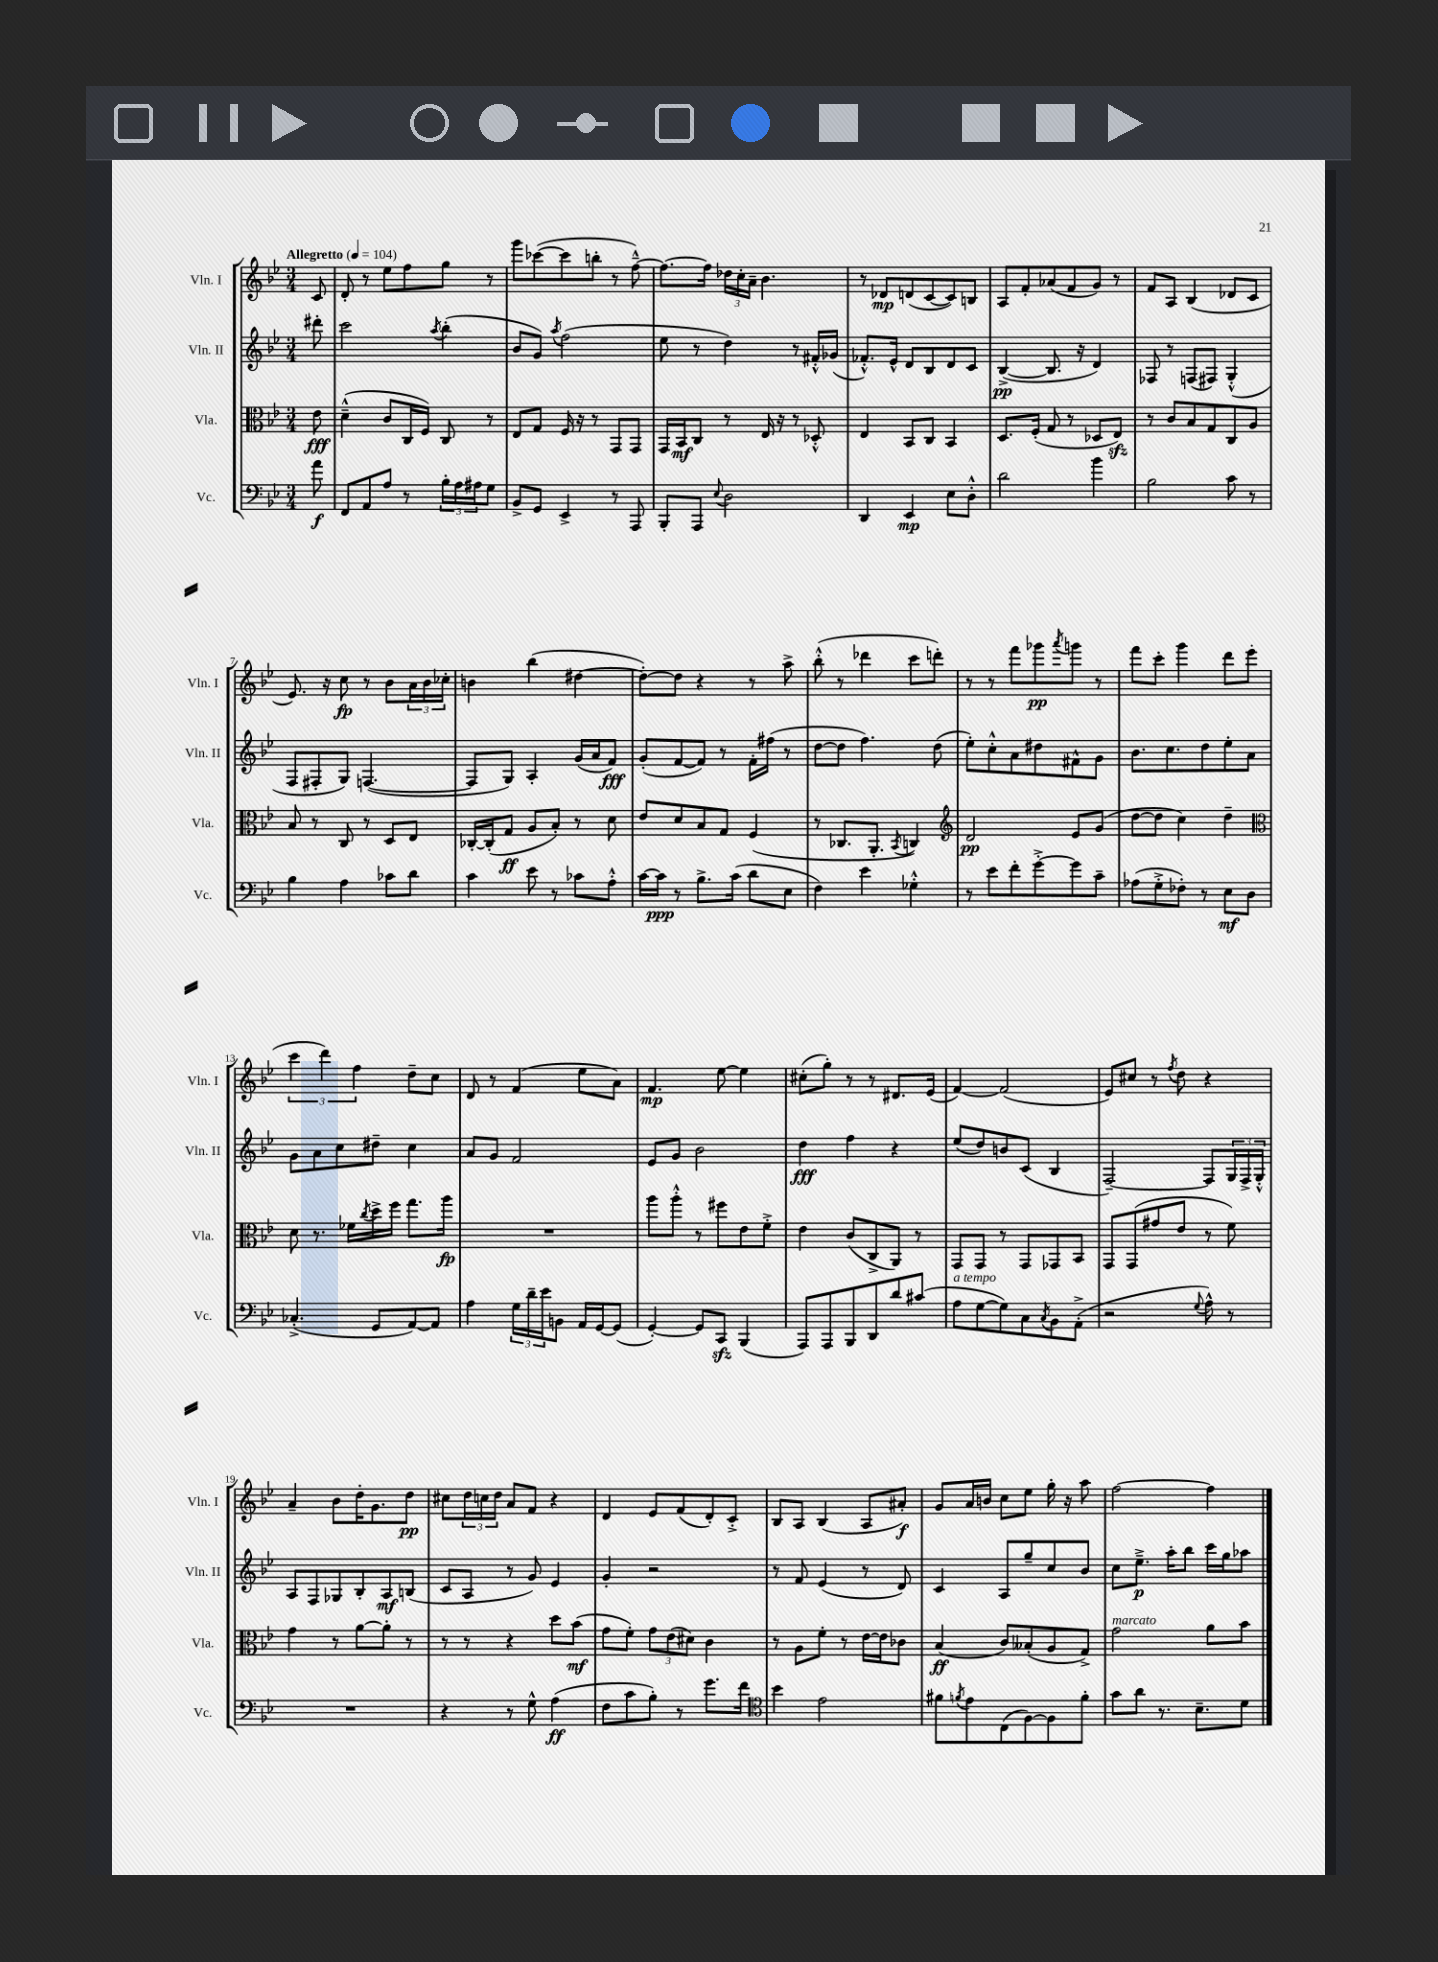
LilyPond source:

<<
\new StaffGroup <<
\new Staff = "s0" \with { instrumentName = "Vln. I" shortInstrumentName = "Vln. I" } {
    \clef treble \key bes \major \numericTimeSignature \time 3/4 \partial 8 \tempo "Allegretto" 4 = 104
    c'8 |
    d'8-. r8 ees''8 f''8 g''8 r8 |
    g'''8 ces'''8~( ces'''8 b''8-. r8 f''8~---^) |
    f''8.~ f''16 \tuplet 3/2 { des''16 c''16-. a'16-- } bes'4. |
    r8 des'8\mp d'8( c'8~ c'8) b8 |
    a8 f'8-. aes'8( f'8 g'8) r8 |
    f'8 a8 bes4( des'8 c'8 |
    ees'8.) r16 c''8\fp r8 bes'8 \tuplet 3/2 { a'16 bes'16 ces''16-. } |
    b'4 bes''4( dis''4~ |
    dis''8~-.) dis''8 r4 r8 a''8-> |
    bes''8-.-^( r8 des'''4 c'''8 d'''8-.) |
    r8 r8 f'''8 ges'''8\pp \acciaccatura { a'''8 } g'''8 r8 |
    f'''8 c'''8-. g'''4 d'''8 ees'''8( |
    \tuplet 3/2 { c'''4 d'''4) f''4 } d''8-- c''8 |
    d'8 r8 f'4( ees''8 a'8) |
    f'4.\mp ees''8~ ees''4 |
    cis''8-.( g''8-.) r8 r8 dis'8. ees'16( |
    f'4~) f'2( |
    ees'8) cis''8 r8 \acciaccatura { f''8 } d''8 r4 |
    a'4-- bes'8 d''16-. g'8. d''8\pp |
    cis''8 \tuplet 3/2 { d''16 c''16 d''16 } a'8 f'8 r4 |
    d'4 ees'8 f'8( d'8-.) c'8-.-> |
    bes8 a8 bes4( a8 ais'8-.\f) |
    g'8 a'16 b'16 c''8 ees''8 g''16-. r16 a''8 |
    f''2~ f''4 \bar "|." |
}
\new Staff = "s1" \with { instrumentName = "Vln. II" shortInstrumentName = "Vln. II" } {
    \clef treble \key bes \major \numericTimeSignature \time 3/4 \partial 8
    dis'''8-. |
    c'''2 \acciaccatura { a''8 } bes''4-.( |
    bes'8 g'8) \acciaccatura { a''8 } f''2( |
    ees''8 r8 d''4) r8 fis'16-.-^ ges'16( |
    fes'8.-.-^) ees'16-^ d'8 bes8 d'8 c'8 |
    bes4~->\pp( bes8. r16 d'4) |
    fes8 r8 f8( fis8) g4-.-^( |
    f8 fis8-. g8) f4.~( |
    f8 g8) a4-. g'16( a'16 f'8\fff) |
    g'8-.( f'8~ f'8) r8 f'16-. fis''16( r8 |
    d''8~ d''8 f''4.) d''8( |
    ees''8-.) c''8-.-^ a'8 dis''8 fis'8-^ g'8 |
    bes'8. c''8. d''8 ees''8-. a'8 |
    g'8 a'8 c''8 dis''8-- c''4 |
    a'8 g'8 f'2 |
    ees'8 g'8 bes'2 |
    d''4\fff f''4 r4 |
    ees''8( d''8) b'8 c'8( bes4 |
    f2~--) f8 \tuplet 3/2 { g16 f16-> g16-.-^ } |
    a8 f8 ges8 bes8-. a8\mf b8( |
    c'8 a8 r8 g'8) ees'4 |
    g'4-. r2 |
    r8 f'8 ees'4( r8 d'8) |
    c'4 a8 g''8-- c''8 bes'8 |
    c''8 ees''8.--->\p a''16-. bes''8 c'''16 g''16 aes''8 \bar "|." |
}
\new Staff = "s2" \with { instrumentName = "Vla." shortInstrumentName = "Vla." } {
    \clef alto \key bes \major \numericTimeSignature \time 3/4 \partial 8
    ees'8\fff |
    d'4---^( c'8 c16 f16) c8 r8 |
    ees8 g8 f16 r16 r8 g,8 g,8 |
    g,16 bes,16\mf c8 r8 ees16 r16 r8 des8-.-^ |
    ees4 bes,8 c8 bes,4 |
    d8. f16-.( g8 r8 des8 ees8\sfz) |
    r8 c'8 bes8 g8 c8 a8 |
    bes8 r8 c8 r8 d8 ees8 |
    ces16~-. ces16-.( g8\ff a8 bes8-.) r8 d'8 |
    ees'8 d'8 bes8 g8 f4( |
    r8 ces8. a,8.-. \acciaccatura { bes,8 } c4) |
    \clef treble d'2\pp ees'8 g'8( |
    d''8~ d''8 c''4) d''4-- |
    \clef alto d'8 r8. fes'16 \acciaccatura { c''8 } d''16-> f''16 g''8. a''16\fp |
    R2. |
    a''8 a''8-.-^ r8 fis''8 ees'8 f'8-.-> |
    ees'4 c'8( c8-> a,8) r8 |
    g,8 g,8 r8 g,8 ges,8 bes,8 |
    g,8 g,8( gis'8 ees'8 r8 f'8) |
    g'4 r8 a'8~ a'8-. r8 |
    r8 r8 r4 d''8 bes'8\mf( |
    g'8 f'8-.) \tuplet 3/2 { g'8 ees'8( dis'8) } c'4 |
    r8 a8 f'8-. r8 ees'16~ ees'16 ces'8 |
    bes4\ff( c'8) beses8-.( a8 g8->) |
    g'2^\markup { \italic "marcato" } a'8 bes'8 \bar "|." |
}
\new Staff = "s3" \with { instrumentName = "Vc." shortInstrumentName = "Vc." } {
    \clef bass \key bes \major \numericTimeSignature \time 3/4 \partial 8
    a'8\f |
    f,8 a,8 a8 r8 \tuplet 3/2 { bes16-. a16 ais16 } g8 |
    bes,8-> g,8 ees,4-> r8 a,,8 |
    bes,,8-. a,,8 \appoggiatura { ees8 } d2 |
    d,4 ees,4\mp ees8 d8-.-^ |
    d'2 bes'4 |
    bes2 c'8 r8 |
    bes4 a4 ces'8 d'8 |
    c'4 ees'8 r8 ces'8 a8-.-^ |
    c'16~ c'16\ppp r8 bes8.-> c'16( d'8 ees8 |
    f4) ees'4 ges4-.-^ |
    r8 ees'8 f'8-. g'8~-.-> g'8 c'8-- |
    aes8( g8-.-> fes8-.) r8 ees8\mf d8 |
    ces4.-.->( g,8 a,8~) a,8 |
    a4 \tuplet 3/2 { g16 d'16-- ees'16 } b,8 a,16 g,16~ g,8( |
    g,4~-.) g,8 c,8\sfz bes,,4( |
    a,,8) a,,8 bes,,8 d,8 d'8 cis'8( |
    a8^\markup { \italic "a tempo" } g8~ g8) c8 \acciaccatura { c8 } bes,8 a,8-.->( |
    r2 \appoggiatura { g8 } a8-^) r8 |
    R2. |
    r4 r8 g8-^ a4\ff( |
    f8 c'8 bes8-.) r8 g'8. f'16 |
    \clef tenor bes'4 ees'2 |
    fis'8 \acciaccatura { f'8 } ees'8 c8( f8~) f8 f'8-. |
    g'8 a'8 r8. bes8.-- d'8 \bar "|." |
}
>>
>>
